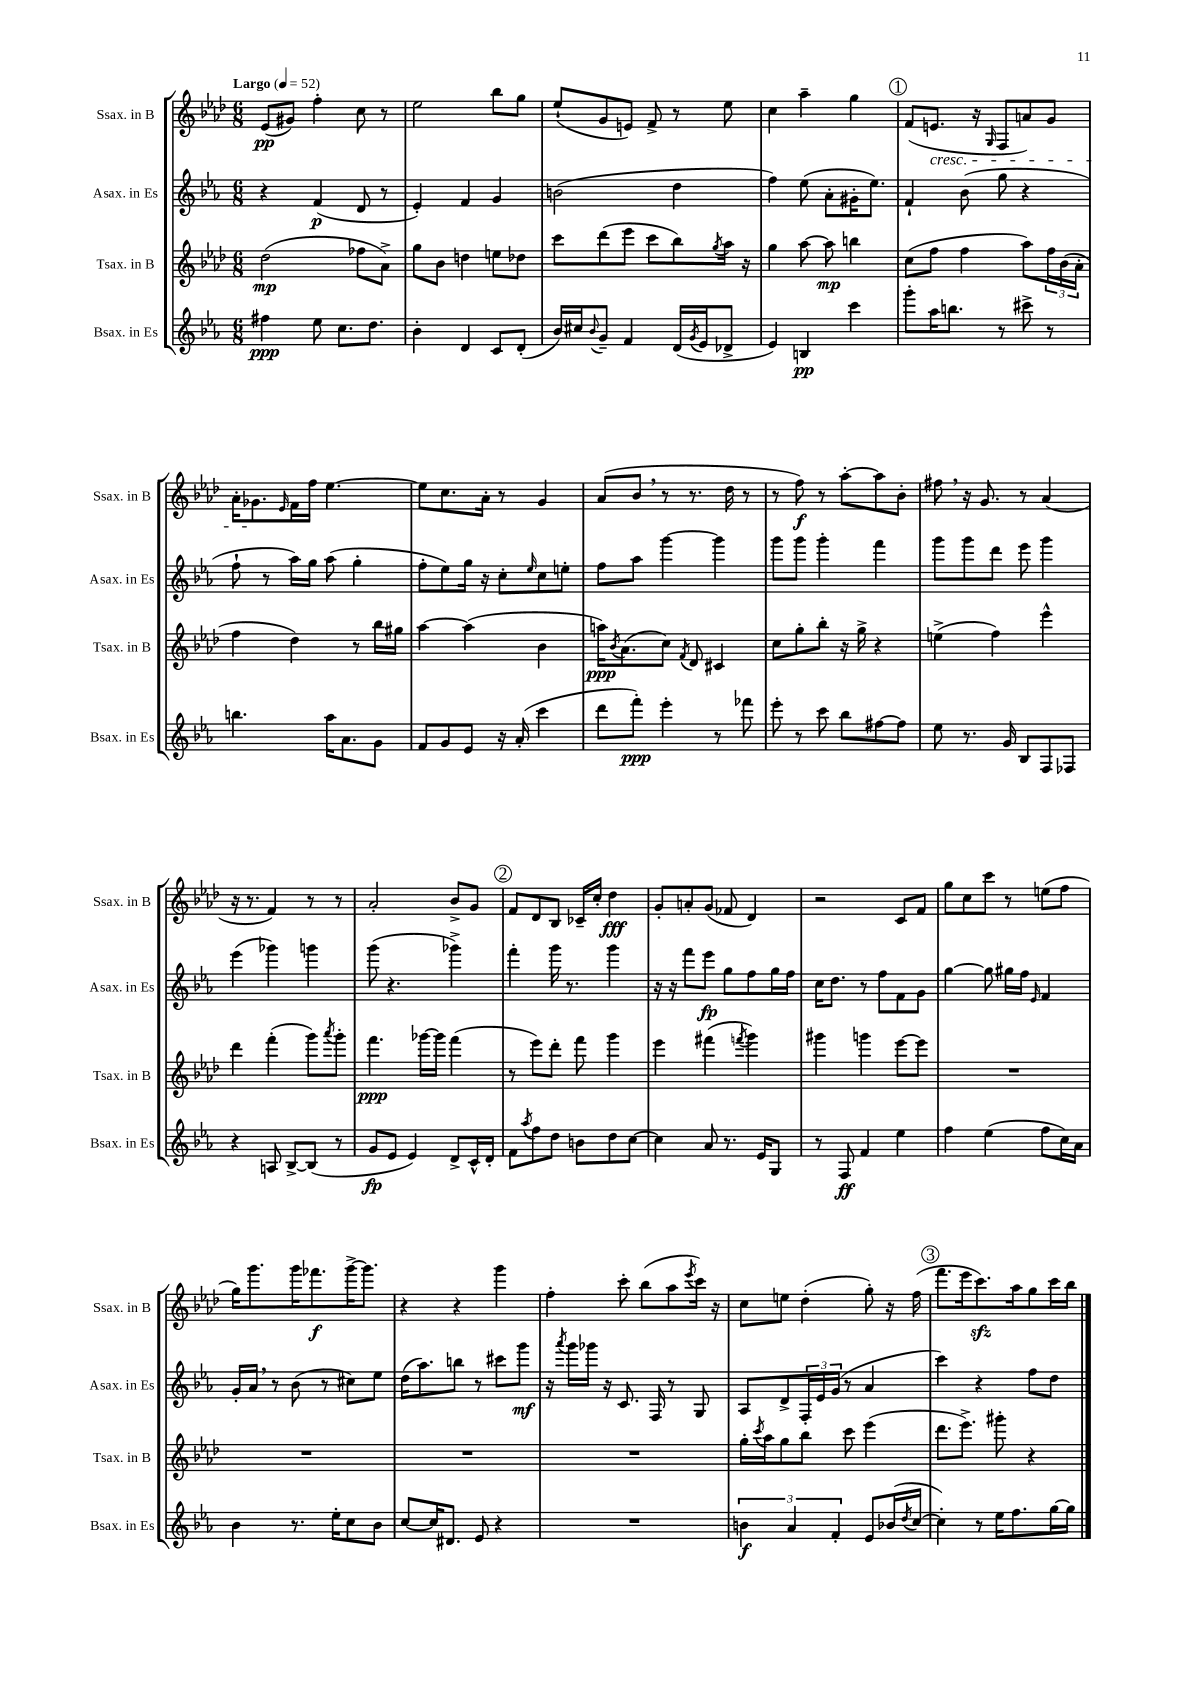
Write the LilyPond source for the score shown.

<<
\new StaffGroup <<
\new Staff = "s0" \with { instrumentName = "Ssax. in B" shortInstrumentName = "Ssax. in B" } {
    \clef treble \key aes \major \numericTimeSignature \time 6/8 \tempo "Largo" 4 = 52
    ees'8\pp( gis'8) f''4-. c''8 r8 |
    ees''2 bes''8 g''8 |
    ees''8-!( g'8 e'8) f'8-> r8 ees''8 |
    c''4 aes''4-- g''4 |
    \mark \markup { \circle "1" } f'8( e'8.\cresc r16 \grace { g16 } f8 a'8) g'8 |
    aes'16-. ges'8.\! \grace { ees'16 } f'16 f''16 ees''4.~ |
    ees''8 c''8. aes'16-. r8 g'4 |
    aes'8( bes'8 \breathe r8 r8. des''16 r8 |
    r8 f''8\f) r8 aes''8~-. aes''8 bes'8-. |
    fis''8 \breathe r16 g'8. r8 aes'4( |
    r16 r8. f'4) r8 r8 |
    aes'2-. bes'8-> g'8 |
    \mark \markup { \circle "2" } f'8 des'8 bes8 ces'16-- c''16-. des''4\fff |
    g'8-. a'8-. g'8( fes'8 des'4) |
    r2 c'8 f'8 |
    g''8 c''8 c'''8 r8 e''8( f''8 |
    g''16) g'''8. g'''16 fes'''8.\f g'''16~-> g'''8. |
    r4 r4 g'''4 |
    f''4-. c'''8-. bes''8( aes''8 \acciaccatura { ees'''8 } c'''16) r16 |
    c''8 e''8 des''4-.( g''8-.) r16 f''16( |
    \mark \markup { \circle "3" } f'''8. ees'''16 c'''8.\sfz) aes''16 g''8 c'''16 bes''16 \bar "|." |
}
\new Staff = "s1" \with { instrumentName = "Asax. in Es" shortInstrumentName = "Asax. in Es" } {
    \clef treble \key ees \major \numericTimeSignature \time 6/8
    r4 f'4\p( d'8 r8 |
    ees'4-.) f'4 g'4 |
    b'2( d''4 |
    f''4) ees''8( aes'8-. gis'16-. ees''8.) |
    \mark \markup { \circle "1" } f'4-! bes'8( g''8 r4 |
    f''8-! r8 aes''16) g''16 aes''8( g''4-. |
    f''8-. ees''8) g''16 r16 c''8-. \grace { ees''16 } c''8 e''8-. |
    f''8 aes''8 g'''4~ g'''4 |
    g'''8 g'''8 g'''4-. f'''4 |
    g'''8 g'''8 d'''8 ees'''8 g'''4 |
    ees'''4( ges'''4) g'''4 |
    g'''8( r4. ges'''4->) |
    \mark \markup { \circle "2" } f'''4-. g'''16 r8. g'''4 |
    r16 r16 f'''8 ees'''8\fp g''8 f''8 g''16 f''16 |
    c''16 d''8. r8 f''8 f'8 g'8 |
    g''4~ g''8 gis''16 f''16 \grace { ees'16 } f'4 |
    g'16-. aes'16 \breathe r8 bes'8( r8 cis''8) ees''8 |
    d''16( aes''8.) b''8 r8 cis'''8 g'''8\mf |
    r16 \acciaccatura { aes'''8 } g'''16 ges'''16 r16 c'8. f16 r8 g8 |
    aes8 d'8-> \tuplet 3/2 { f16-. ees'16 g'16( } r8 aes'4 |
    \mark \markup { \circle "3" } c'''4) r4 f''8 d''8 \bar "|." |
}
\new Staff = "s2" \with { instrumentName = "Tsax. in B" shortInstrumentName = "Tsax. in B" } {
    \clef treble \key aes \major \numericTimeSignature \time 6/8
    des''2\mp( fes''8 aes'8->) |
    g''8 bes'8 d''4 e''8 des''8 |
    c'''8 des'''8( ees'''8 c'''8 bes''8) \acciaccatura { g''8 } aes''16 r16 |
    g''4 aes''8~ aes''8\mp b''4 |
    \mark \markup { \circle "1" } c''8( f''8 f''4 aes''8) \tuplet 3/2 { f''16 bes'16( aes'16-. } |
    f''4 des''4) r8 bes''16 gis''16 |
    aes''4~ aes''4( bes'4 |
    a''16\ppp) \acciaccatura { bes'8 } aes'8.( c''8) \acciaccatura { f'8 } des'8 cis'4 |
    c''8 g''8-. bes''8-. r16 g''16-> r4 |
    e''4->( f''4) ees'''4-^ |
    des'''4 f'''4-.( g'''8) \acciaccatura { aes'''8 } g'''8-. |
    f'''4.\ppp ges'''16~ ges'''16 f'''4( |
    \mark \markup { \circle "2" } r8 ees'''8) des'''8-. f'''8 g'''4 |
    ees'''4 fis'''4( \acciaccatura { f'''8 } g'''4) |
    gis'''4 g'''4 ees'''8~ ees'''8 |
    R2. |
    R2. |
    R2. |
    R2. |
    g''16-. \acciaccatura { c'''8 } aes''16 g''8 bes''8 c'''8 ees'''4( |
    \mark \markup { \circle "3" } des'''8. ees'''8.->) gis'''8-. r4 \bar "|." |
}
\new Staff = "s3" \with { instrumentName = "Bsax. in Es" shortInstrumentName = "Bsax. in Es" } {
    \clef treble \key ees \major \numericTimeSignature \time 6/8
    fis''4\ppp ees''8 c''8. d''8. |
    bes'4-. d'4 c'8 d'8-.( |
    bes'16) cis''16 \appoggiatura { bes'8 } g'8-- f'4 d'16( \acciaccatura { g'8 } ees'16 des'8-> |
    ees'4) b4\pp c'''4 |
    \mark \markup { \circle "1" } g'''8-. aes''16 b''8. r8 cis'''8-> r8 |
    b''4. aes''16 aes'8. g'8 |
    f'8 g'8 ees'8 r16 aes'16-.( c'''4 |
    d'''8 f'''8-.\ppp) ees'''4-. r8 fes'''8 |
    ees'''8-. r8 c'''8 bes''8 fis''8~ fis''8 |
    ees''8 r8. g'16 bes8 f8 fes8 |
    r4 a8 bes8~-> bes8( r8 |
    g'8\fp ees'8 ees'4) d'8-> c'16-^ d'16-. |
    \mark \markup { \circle "2" } f'8 \acciaccatura { aes''8 } f''8 d''8 b'8 d''8 c''8~ |
    c''4 aes'8 r8. ees'16 g8 |
    r8 f8\ff f'4 ees''4 |
    f''4 ees''4( f''8 c''16) aes'16 |
    bes'4 r8. ees''16-. c''8 bes'8 |
    c''8~ c''16 dis'8. ees'8 r4 |
    R2. |
    \tuplet 3/2 { b'4\f aes'4 f'4-. } ees'8 bes'16( \acciaccatura { d''8 } c''16~ |
    \mark \markup { \circle "3" } c''4-.) r8 ees''16 f''8. g''16~ g''16 \bar "|." |
}
>>
>>
\layout { \context { \Score \remove "Bar_number_engraver" } }
